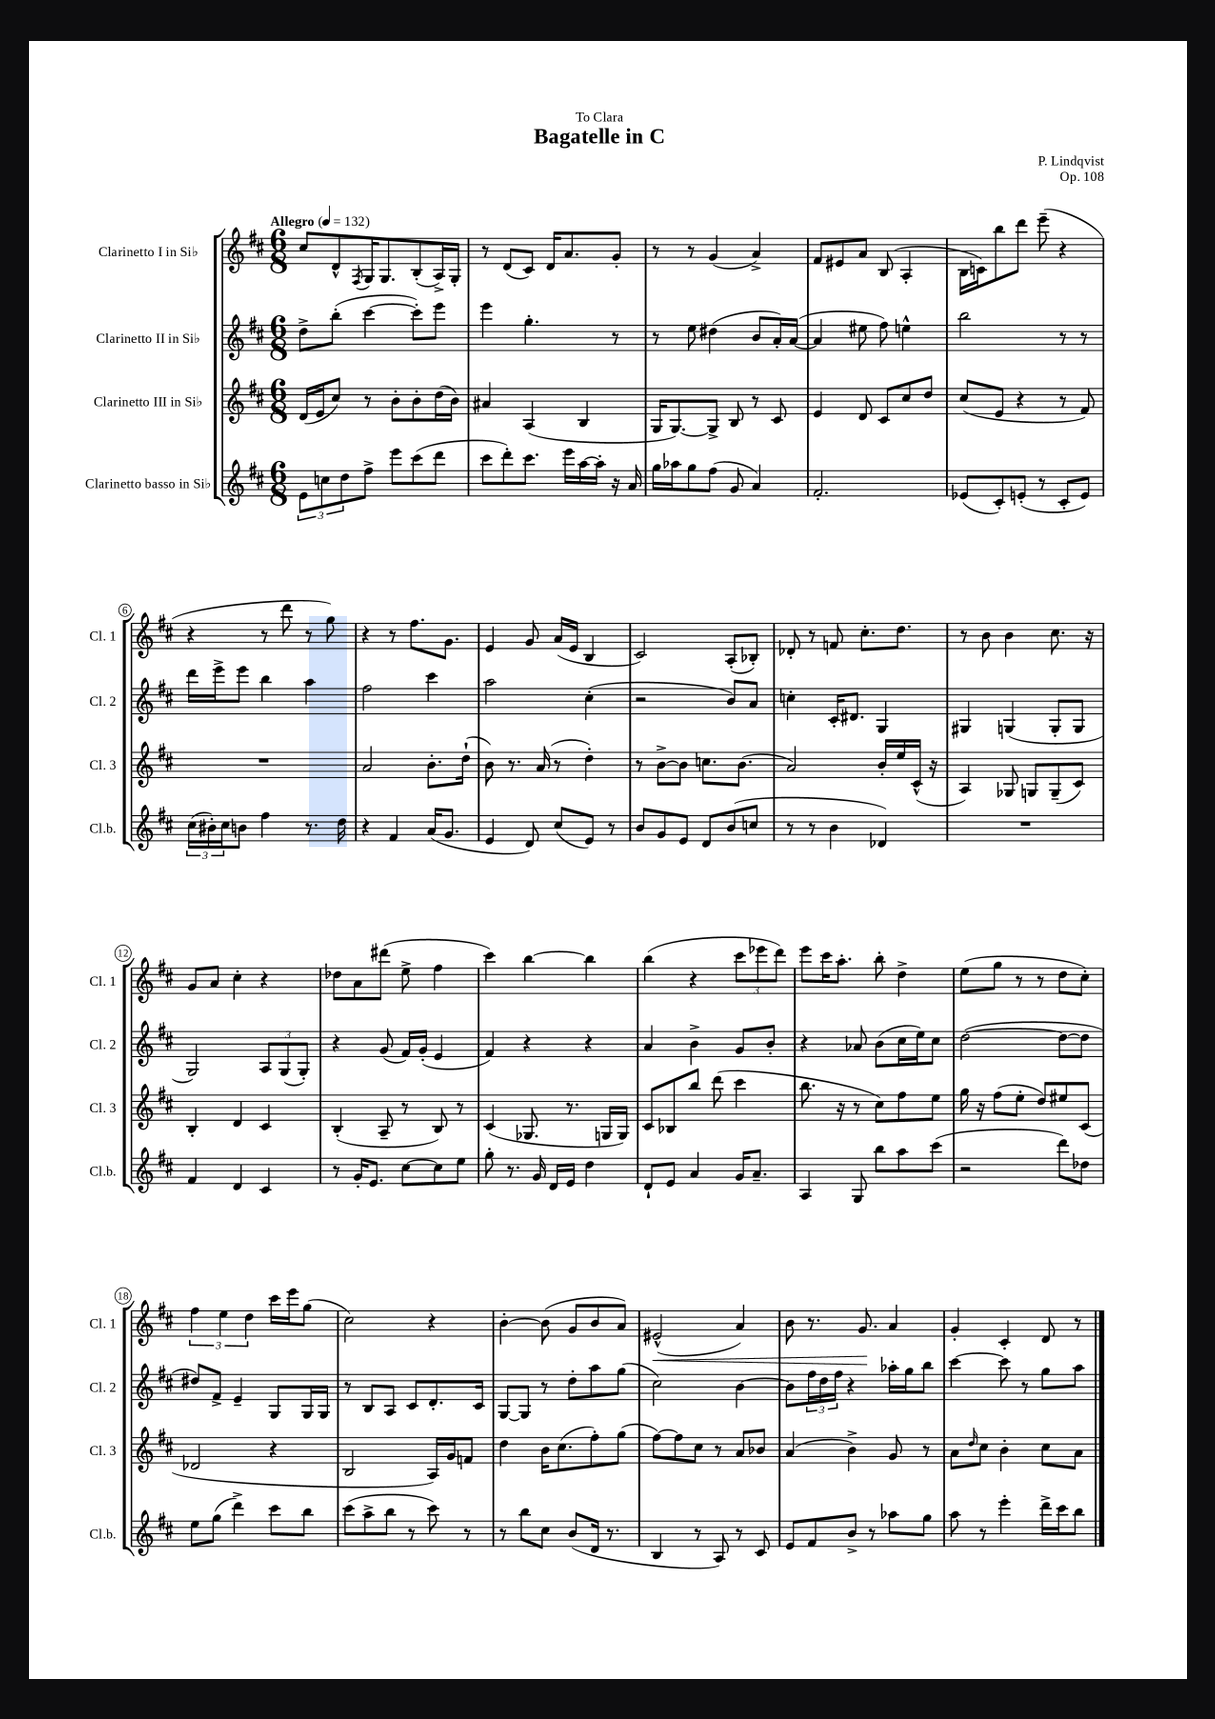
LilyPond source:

\header { title = "Bagatelle in C" composer = "P. Lindqvist" dedication = "To Clara" opus = "Op. 108" }
<<
\new StaffGroup <<
\new Staff = "s0" \with { instrumentName = "Clarinetto I in Sib" shortInstrumentName = "Cl. 1" } {
    \clef treble \key d \major \numericTimeSignature \time 6/8 \tempo "Allegro" 4 = 132
    cis''8 d'8-^ \acciaccatura { fis8 } g16 g8. b8-.( a16->) g16-. |
    r8 d'8( cis'8) d'16 a'8. g'8-. |
    r8 r8 g'4( a'4->) |
    fis'8 eis'8 a'8 b8( a4-. |
    b16 c'16) b''8 d'''8 e'''8--( r4 |
    r4 r8 d'''8 r8 g''8) |
    r4 r8 fis''8. g'8. |
    e'4 g'8 a'16( e'16 b4 |
    cis'2) a8-.( bes8-.) |
    des'8-. r8 f'8 cis''8.-. d''8. |
    r8 b'8 b'4 cis''8. r16 |
    g'8 a'8 cis''4-. r4 |
    des''8 a'8 dis'''8( e''8-> fis''4 |
    cis'''4) b''4~ b''4 |
    b''4( r4 \tuplet 3/2 { cis'''8 ees'''8 d'''8) } |
    e'''8 cis'''16 a''8.-. b''8-. d''4-> |
    e''8( g''8 r8 r8 d''8 cis''8-.) |
    \tuplet 3/2 { fis''4 e''4 d''4 } cis'''16 e'''16 g''8( |
    cis''2) r4 |
    b'4~-. b'8( g'8 b'8 a'8) |
    eis'2-^\<( a'4) |
    b'8 r8. g'8.\! a'4 |
    g'4-. cis'4-. d'8 r8 \bar "|." |
}
\new Staff = "s1" \with { instrumentName = "Clarinetto II in Sib" shortInstrumentName = "Cl. 2" } {
    \clef treble \key d \major \numericTimeSignature \time 6/8
    d''8-> b''8-.( cis'''4~ cis'''8-.) e'''8 |
    e'''4 g''4.-. r8 |
    r8 e''8 dis''4( b'8 a'16-.) a'16~( |
    a'4 eis''8 fis''8) e''4-^ |
    b''2 r8 r8 |
    d'''16 e'''16-> e'''8 b''4 a''4 |
    fis''2 cis'''4 |
    a''2 cis''4-.( |
    r2 b'8) a'8 |
    c''4-. cis'16-. dis'8. g4 |
    gis4 g4( g8-. g8 |
    g2) \tuplet 3/2 { a8 g8( g8-.) } |
    r4 g'8( fis'16) g'16-.( e'4 |
    fis'4) r4 r4 |
    a'4 b'4-> g'8 b'8-. |
    r4 aes'8 b'8( cis''16 e''16) cis''8 |
    d''2~( d''8~ d''8 |
    dis''8) fis'8-> e'4-- g8 g16 g16 |
    r8 b8 a8 cis'8 d'8.-. cis'16 |
    g8~ g8 r8 d''8-. a''8 g''8( |
    cis''2) b'4~ |
    b'8 \tuplet 3/2 { fis''16 d''16 fis''16 } r4 aes''16-. g''16 b''8 |
    cis'''4~ cis'''8 r8 g''8 a''8 \bar "|." |
}
\new Staff = "s2" \with { instrumentName = "Clarinetto III in Sib" shortInstrumentName = "Cl. 3" } {
    \clef treble \key d \major \numericTimeSignature \time 6/8
    d'16( e'16 cis''8) r8 b'8-. b'8-. d''16( b'16) |
    ais'4 a4( b4 |
    g16 g8.~) g8-> b8 r8 cis'8 |
    e'4 d'8 cis'8 cis''8 d''8 |
    cis''8( e'8 r4 r8 fis'8) |
    R2. |
    a'2 b'8.-. d''16-!( |
    b'8) r8. a'16( r8 d''4-.) |
    r8 b'8~-> b'8 c''8. b'8.( |
    a'2) b'16-. e''16 cis'16-^( r16 |
    a4) ges8 g8 g8--( cis'8) |
    b4-. d'4 cis'4 |
    b4-.( a8-- r8 b8) r8 |
    cis'4( ges8. r8. g16 g16) |
    cis'8 bes8 b''8 d'''8( cis'''4 |
    b''8. r16 r8 cis''8) fis''8 e''8 |
    g''16 r16 fis''8( e''8-. d''8) eis''8 cis'8( |
    des'2 r4 |
    b2 a16) g'16 f'8 |
    d''4 b'16 cis''8.( fis''8-.) g''8( |
    fis''8~) fis''8 cis''8 r8 a'8 bes'8 |
    a'4( b'4->) g'8 r8 |
    a'8 \grace { d''16 } cis''8 b'4-. cis''8 a'8 \bar "|." |
}
\new Staff = "s3" \with { instrumentName = "Clarinetto basso in Sib" shortInstrumentName = "Cl.b." } {
    \clef treble \key d \major \numericTimeSignature \time 6/8
    \tuplet 3/2 { e'8 c''8 d''8 } fis''8-> e'''8 cis'''8( d'''8 |
    cis'''8 d'''8-.) cis'''8. e'''16 a''16~ a''16-. r16 a'16 |
    g''16 aes''16 g''8 fis''8( g'8 a'4) |
    fis'2.-. |
    ees'8( cis'8-.) e'8-.( r8 cis'8-. e'8) |
    \tuplet 3/2 { cis''16( bis'16-.) cis''16 } b'8 fis''4 r8. d''16 |
    r4 fis'4 a'16( g'8. |
    e'4 d'8) cis''8( e'8) r8 |
    b'8 g'8 e'8 d'8 b'8( c''8 |
    r8 r8 b'4 des'4) |
    R2. |
    fis'4 d'4 cis'4 |
    r8 g'16-. e'8. cis''8~ cis''8 e''8 |
    g''8-. r8. g'16 d'16 e'16 d''4 |
    d'8-! e'8 a'4 g'16 a'8.-- |
    a4 g8 b''8 a''8 cis'''8( |
    r2 d'''8) des''8 |
    e''8 g''8( d'''4->) cis'''8 b''8 |
    cis'''8( a''8-> b''8 r8 cis'''8) r8 |
    r8 b''8 cis''8 b'8( d'16 r8. |
    b4 r8 a8) r8 cis'8 |
    e'8 fis'8 b'8-> r8 aes''8 g''8 |
    a''8 r8 e'''4-. d'''16-> cis'''16 b''8 \bar "|." |
}
>>
>>
\layout { \context { \Score \override BarNumber.stencil = #(make-stencil-circler 0.1 0.3 ly:text-interface::print) } }
